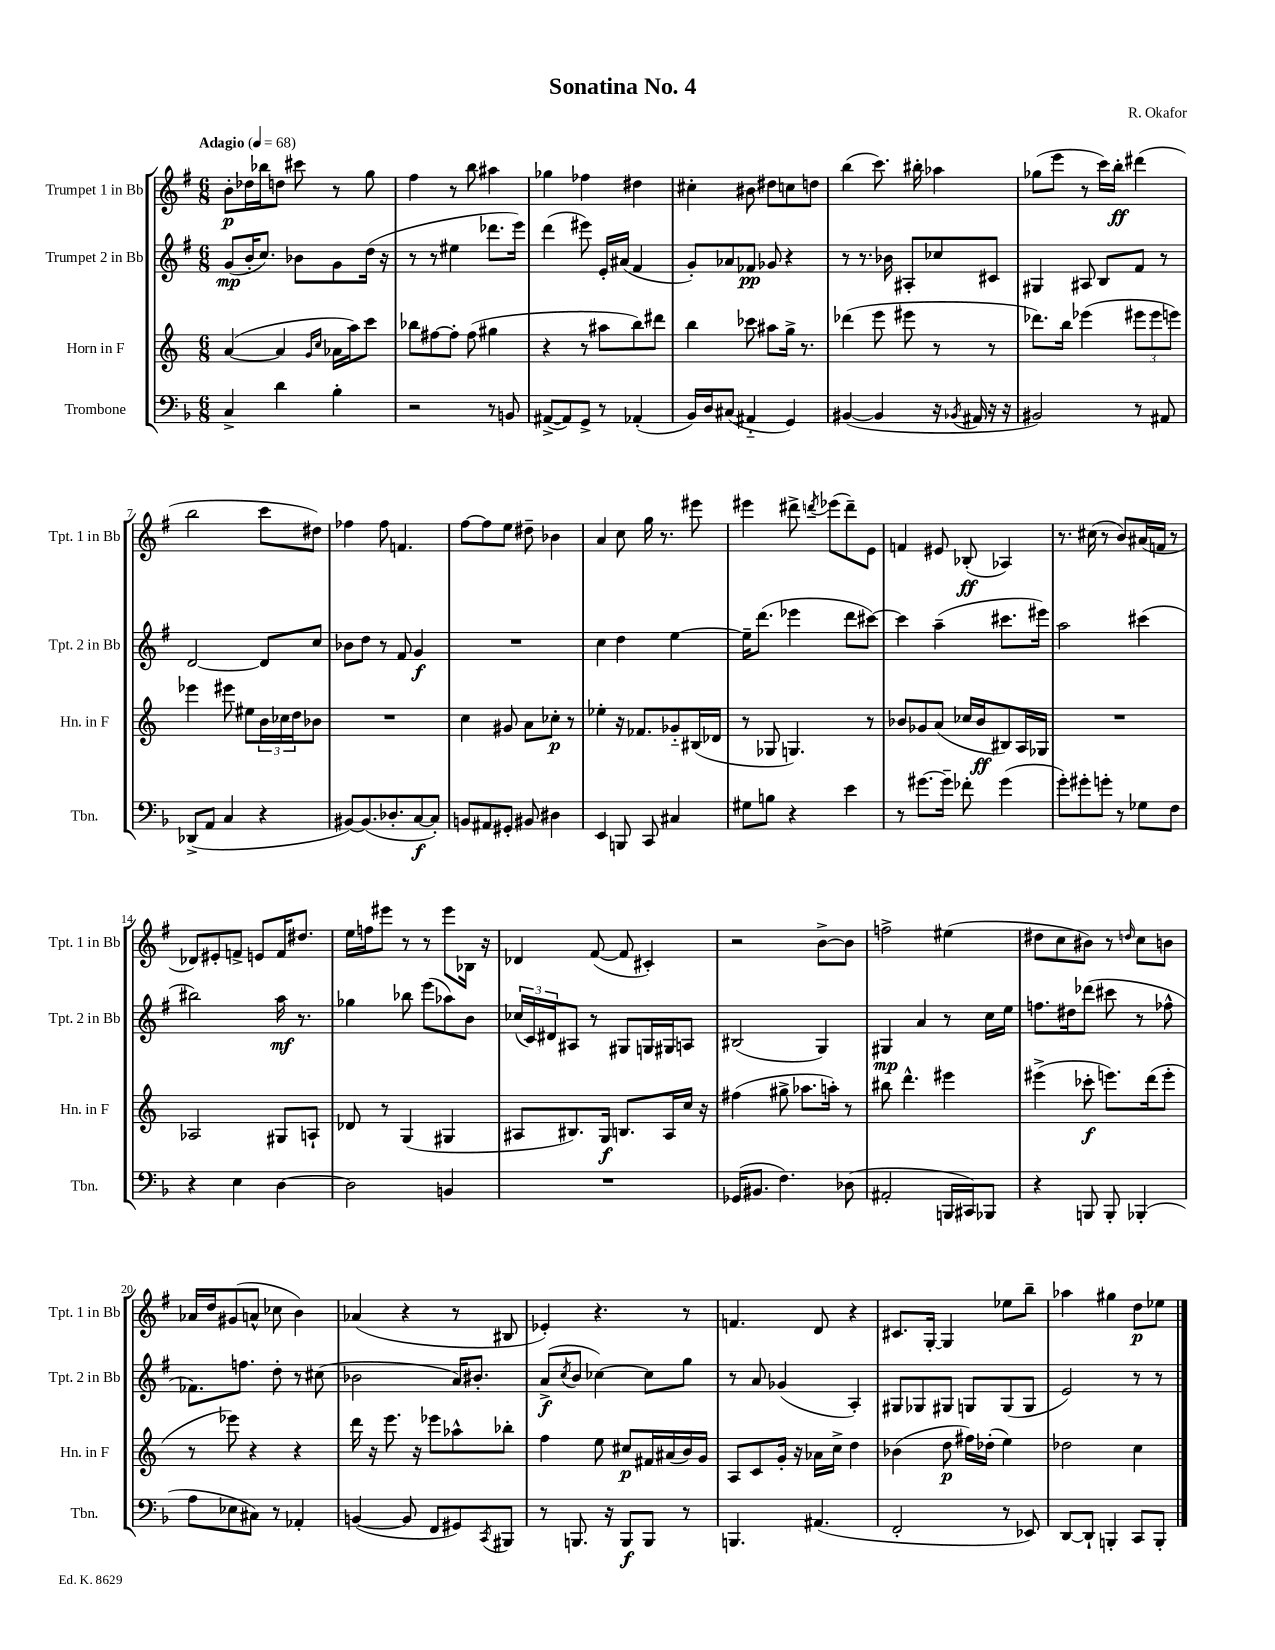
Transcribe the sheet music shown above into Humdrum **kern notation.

**kern	**dynam	**kern	**dynam	**kern	**dynam	**kern	**dynam
*part4	*part4	*part3	*part3	*part2	*part2	*part1	*part1
*staff4	*staff4	*staff3	*staff3	*staff2	*staff2	*staff1	*staff1
*I"Trombone	*	*I"Horn in F	*	*I"Trumpet 2 in Bb	*	*I"Trumpet 1 in Bb	*
*I'Tbn.	*	*I'Hn. in F	*	*I'Tpt. 2 in Bb	*	*I'Tpt. 1 in Bb	*
*clefF4	*	*clefG2	*	*clefG2	*	*clefG2	*
*k[b-]	*	*k[]	*	*k[f#]	*	*k[f#]	*
*M6/8	*	*M6/8	*	*M6/8	*	*M6/8	*
*MM68	*	*MM68	*	*MM68	*	*MM68	*
=1	=1	=1	=1	=1	=1	=1	=1
!	!	!	!	!	!	!LO:TX:a:B:t=Adagio	!
4C^/	.	([4a/	.	(8g/L	mp	8b'\L	p
.	.	.	.	16b'/K	.	16dd-X\L	.
.	.	.	.	8.cc/J)	.	16bb-X\J	.
4d\	.	4a/]	.	.	.	8ddn\J	.
.	.	.	.	8b-X\L	.	8ccc#X\	.
.	.	16qqg/LL	.	.	.	.	.
.	.	16qqcc/JJ	.	.	.	.	.
4B-'\	.	16a-X\LL	.	8g\	.	8r	.
.	.	16aa\J)	.	.	.	.	.
.	.	8ccc\J	.	(16dd\Jk	.	8gg\	.
.	.	.	.	16r	.	.	.
=2	=2	=2	=2	=2	=2	=2	=2
2r	.	8bb-X\L	.	8r	.	4ff#\	.
.	.	[8ff#X\	.	8r	.	.	.
.	.	8ff#'\J]	.	4ee#X\	.	8r	.
.	.	(8ff#\	.	.	.	8bb\	.
8r	.	4gg#X\	.	8.ddd-X\L	.	4aa#X\	.
8BBn/	.	.	.	.	.	.	.
.	.	.	.	16eee\Jk)	.	.	.
=3	=3	=3	=3	=3	=3	=3	=3
([8AA#X^/L	.	4r	.	(4ddd\	.	4gg-X\	.
8AA#/])	.	.	.	.	.	.	.
8GG^/J	.	8r	.	8eee#X\)	.	4ff-X\	.
8r	.	8aa#X\L	.	16e'/LL	.	.	.
.	.	.	.	(16a#X/JJ	.	.	.
(4AA-X'/	.	8bb\)	.	4f#/	.	4dd#X\	.
.	.	8ddd#X\J	.	.	.	.	.
=4	=4	=4	=4	=4	=4	=4	=4
16BB-/LL)	.	4bb\	.	8g'/L)	.	4cc#X'\	.
16D/J	.	.	.	.	.	.	.
(8C#X/J	.	.	.	8a-X/	.	.	.
4AA#X/	.	8ccc-X\	.	8f-X/J	pp	8b#X\	.
.	.	8aa#X\L	.	8g-X/	.	8dd#X\L	.
4GG/)	.	16gg^\Jk	.	4r	.	8ccn\	.
.	.	8.r	.	.	.	.	.
.	.	.	.	.	.	8ddn\J	.
=5	=5	=5	=5	=5	=5	=5	=5
([4BB#X/	.	(4ddd-X\	.	8r	.	(4bb\	.
.	.	.	.	8.r	.	.	.
4BB#/]	.	8eee\	.	.	.	8.ccc\)	.
.	.	.	.	16b-X\	.	.	.
.	.	8eee#X\	.	8A#X'/L	.	.	.
.	.	.	.	.	.	16bb#X'\	.
16r	.	8r	.	8cc-X/	.	4aa-X\	.
8qBB-X/	.	.	.	.	.	.	.
16AA#X/	.	.	.	.	.	.	.
16r	.	8r	.	8c#X/J	.	.	.
16r	.	.	.	.	.	.	.
=6	=6	=6	=6	=6	=6	=6	=6
2BB#X/)	.	8.ddd-X\L)	.	4G#X/	.	(8gg-X\L	.
.	.	.	.	.	.	8eee\J	.
.	.	16bb\Jk	.	.	.	.	.
.	.	(4eee-X\	.	8A#X/	.	8r	.
.	.	.	.	8B/L	.	16ccc\LL)	.
.	.	.	.	.	.	16bb'\JJ	ff
8r	.	12eee#X\L	.	8f#/J	.	(4ddd#X\	.
.	.	12eee#\	.	.	.	.	.
8AA#X/	.	.	.	8r	.	.	.
.	.	12eeen\J)	.	.	.	.	.
!!LO:LB:g=z
=7	=7	=7	=7	=7	=7	=7	=7
(8DD-X^/L	.	4eee-X\	.	[2d/	.	2bb\	.
8AA/J	.	.	.	.	.	.	.
4C/	.	8eee#X\	.	.	.	.	.
.	.	8ee#X\L	.	.	.	.	.
4r	.	24b\L	.	8d/L]	.	8ccc\L	.
.	.	24cc-X\	.	.	.	.	.
.	.	24dd\J	.	.	.	.	.
.	.	8b-X\J	.	8cc/J	.	8dd#X\J)	.
=8	=8	=8	=8	=8	=8	=8	=8
[8BB#X/L)	.	2.r	.	8b-X\L	.	4ff-X\	.
(8.BB#/]	.	.	.	8dd\J	.	.	.
.	.	.	.	8r	.	8ff-\	.
8.D-X'/	.	.	.	.	.	.	.
.	.	.	.	8f#/	.	4.fn/	.
[8C/	f	.	.	4g/	f	.	.
8C'/J])	.	.	.	.	.	.	.
=9	=9	=9	=9	=9	=9	=9	=9
8BBn/L	.	4cc\	.	2.r	.	[8ff#\L	.
8AA#X/	.	.	.	.	.	8ff#\]	.
8GG#X'/J	.	8g#X/	.	.	.	8ee\J	.
8BB#X/	.	8a\L	.	.	.	8dd#X~\	.
4D#X\	.	8cc-X'\J	p	.	.	4b-X\	.
.	.	8r	.	.	.	.	.
=10	=10	=10	=10	=10	=10	=10	=10
4EE/	.	4ee-X'\	.	4cc\	.	4a/	.
8BBBn/	.	16r	.	4dd\	.	8cc\	.
.	.	8.f-X/L	.	.	.	.	.
8CC/	.	.	.	.	.	16gg\	.
.	.	.	.	.	.	8.r	.
4C#X/	.	8g-X/	.	[4ee\	.	.	.
.	.	(16B#X/L	.	.	.	8eee#X\	.
.	.	16d-X/JJ	.	.	.	.	.
=11	=11	=11	=11	=11	=11	=11	=11
8G#X\L	.	8r	.	16ee~\KL]	.	4eee#X\	.
.	.	.	.	(8.ddd\J	.	.	.
8Bn\J	.	8G-X/	.	.	.	.	.
4r	.	4.Gn/)	.	4eee-X\	.	8ddd#X^\	.
.	.	.	.	.	.	8qdddn/	.
.	.	.	.	.	.	(8eee-X\L	.
4e\	.	.	.	8ddd\L	.	8ddd~\)	.
.	.	8r	.	[8ccc#X\J)	.	8e\J	.
=12	=12	=12	=12	=12	=12	=12	=12
8r	.	8b-X/L	.	4ccc#\]	.	4fn/	.
[8.g#X\L	.	8g-X/	.	.	.	.	.
.	.	(8a/J	.	(4aa~\	.	8e#X/	.
16g#~\Jk]	.	.	.	.	.	.	.
8f-X'\	.	16cc-X/LL	.	.	.	(8B-X'/	ff
.	.	16b-/J	ff	.	.	.	.
(4g#\	.	8B#X/)	.	8.ccc#X\L	.	4A-X/)	.
.	.	16A/L	.	.	.	.	.
.	.	16G-X/JJ	.	16eee#X\Jk)	.	.	.
=13	=13	=13	=13	=13	=13	=13	=13
8g'\L)	.	2.r	.	2aa\	.	8.r	.
8g#X'\	.	.	.	.	.	.	.
.	.	.	.	.	.	(16cc#X\	.
8gn'\J	.	.	.	.	.	8r	.
8r	.	.	.	.	.	8b/L)	.
8G-X\L	.	.	.	(4ccc#X\	.	(16a#X/L	.
.	.	.	.	.	.	16fn/JJ	.
8F\J	.	.	.	.	.	8r	.
!!LO:LB:g=z
=14	=14	=14	=14	=14	=14	=14	=14
4r	.	2A-X/	.	2bb#X\)	.	8d-X/L)	.
.	.	.	.	.	.	8e#X'/	.
4E\	.	.	.	.	.	8fn^/J	.
.	.	.	.	.	.	8en/L	.
[4D\	.	8G#X/L	.	16aa\	mf	16f/K	.
.	.	.	.	8.r	.	8.dd#X/J	.
.	.	8An`/J	.	.	.	.	.
=15	=15	=15	=15	=15	=15	=15	=15
2D\]	.	8d-X/	.	4gg-X\	.	16ee\LL	.
.	.	.	.	.	.	16ffn\J	.
.	.	8r	.	.	.	8eee#X\J	.
.	.	(4G/	.	8bb-X\	.	8r	.
.	.	.	.	(8eee\L	.	8r	.
4BBn/	.	4G#X/	.	8aa-X\)	.	8eee#\L	.
.	.	.	.	8b\J	.	16B-X\Jk	.
.	.	.	.	.	.	16r	.
=16	=16	=16	=16	=16	=16	=16	=16
2.r	.	8A#X/L	.	(24cc-X/LL	.	4d-X/	.
.	.	.	.	24c/)	.	.	.
.	.	.	.	24d#X/J	.	.	.
.	.	8.B#X/)	.	8A#X/J	.	.	.
.	.	.	.	8r	.	([8f#/	.
.	.	16G/Jk	f	.	.	.	.
.	.	8.Bn/L	.	8G#X/L	.	8f#/]	.
.	.	.	.	16Gn/L	.	4c#X'/)	.
.	.	16A#/L	.	16G#X/J	.	.	.
.	.	16cc/JJ	.	8An/J	.	.	.
.	.	16r	.	.	.	.	.
=17	=17	=17	=17	=17	=17	=17	=17
(16GG-X/KL	.	(4ff#X\	.	(2B#X/	.	2r	.
8.BB#X/J	.	.	.	.	.	.	.
4.F\)	.	8gg#X^\	.	.	.	.	.
.	.	8.aa-X\L	.	.	.	.	.
.	.	.	.	4G/)	.	[8b^\L	.
.	.	16aan'\Jk)	.	.	.	.	.
(8D-X\	.	8r	.	.	.	8b\J]	.
=18	=18	=18	=18	=18	=18	=18	=18
2AA#X'/	.	8bb#X\	.	4G#X/	mp	2ffn^\	.
.	.	4.ddd^^\	.	.	.	.	.
.	.	.	.	4a/	.	.	.
16BBBn/LL	.	4eee#X\	.	8r	.	(4ee#X\	.
16CC#X/J)	.	.	.	.	.	.	.
8BBB-X/J	.	.	.	16cc\LL	.	.	.
.	.	.	.	16ee\JJ	.	.	.
=19	=19	=19	=19	=19	=19	=19	=19
4r	.	(4eee#X^\	.	8.ffn\L	.	8dd#X\L	.
.	.	.	.	.	.	8cc\	.
.	.	.	.	16dd#X\k	.	.	.
8BBBn/	.	8ccc-X'\	f	(8ddd-X\J	.	8b#X\J)	.
8BBB'/	.	8.eeen\L)	.	8ccc#X\	.	8r	.
.	.	.	.	.	.	16qqddn/	.
(4BBB-X'/	.	.	.	8r	.	8cc\L	.
.	.	(16ddd\k	.	.	.	.	.
.	.	8eee'\J	.	8ff-X^^\	.	8bn\J	.
!!LO:LB:g=z
=20	=20	=20	=20	=20	=20	=20	=20
8A\L	.	8r	.	8.f-X\L)	.	16a-X/LL	.
.	.	.	.	.	.	16dd/J	.
8E-X\	.	8eee-X\)	.	.	.	(8g#X/	.
.	.	.	.	8.ffn\J	.	.	.
8C#X\J)	.	4r	.	.	.	8an^^/J	.
8r	.	.	.	8dd'\	.	8cc-X\	.
4AA-X'/	.	4r	.	8r	.	4b\)	.
.	.	.	.	(8cc#X\	.	.	.
=21	=21	=21	=21	=21	=21	=21	=21
([4BBn/	.	16ddd\	.	2b-X\	.	(4a-X/	.
.	.	16r	.	.	.	.	.
.	.	8.eee\	.	.	.	.	.
8BB/]	.	.	.	.	.	4r	.
.	.	16r	.	.	.	.	.
8FF/L	.	8eee-X\L	.	.	.	.	.
8GG#X/)	.	8aa-X^^\	.	16a/KL)	.	8r	.
.	.	.	.	8.b#X'/J	.	.	.
8qCC/	.	.	.	.	.	.	.
8BBB#X/J	.	8bb-X'\J	.	.	.	8B#X/	.
=22	=22	=22	=22	=22	=22	=22	=22
8r	.	4ff\	.	(8a^/L	f	4e-X'/)	.
.	.	.	.	8qcc/	.	.	.
8.BBBn/	.	.	.	8b/J	.	.	.
.	.	8ee\	.	[4cc-X\)	.	4.r	.
16r	.	.	.	.	.	.	.
8BBB/L	f	8cc#X/L	p	.	.	.	.
8BBB/J	.	16f#X/L	.	8cc-\L]	.	.	.
.	.	(16a#X/	.	.	.	.	.
8r	.	16b/)	.	8gg\J	.	8r	.
.	.	16g/JJ	.	.	.	.	.
=23	=23	=23	=23	=23	=23	=23	=23
4.BBBn/	.	8A/L	.	8r	.	4.fn/	.
.	.	8c/	.	8a/	.	.	.
.	.	16g'/Jk	.	(4g-X/	.	.	.
.	.	16r	.	.	.	.	.
(4.AA#X/	.	16a-X\LL	.	.	.	8d/	.
.	.	16cc^\JJ	.	.	.	.	.
.	.	4dd\	.	4A'/)	.	4r	.
=24	=24	=24	=24	=24	=24	=24	=24
2FF'/	.	(4b-X\	.	8G#X/L	.	8.c#X/L	.
.	.	.	.	8G-X/	.	.	.
.	.	.	.	.	.	[16G'/Jk	.
.	.	8dd\	p	8G#X/J	.	4G/]	.
.	.	16ff#X\LL)	.	8Gn/L	.	.	.
.	.	(16dd-X'\JJ	.	.	.	.	.
8r	.	4ee\)	.	(8G/	.	8ee-X\L	.
8EE-X/)	.	.	.	8G/J	.	8bb~\J	.
=25	=25	=25	=25	=25	=25	=25	=25
[8DD/L	.	2dd-X\	.	2e/)	.	4aa-X\	.
8DD`/J]	.	.	.	.	.	.	.
4BBBn'/	.	.	.	.	.	4gg#X\	.
8CC/L	.	4cc\	.	8r	.	8dd\L	p
8BBB'/J	.	.	.	8r	.	8ee-X\J	.
==	==	==	==	==	==	==	==
*-	*-	*-	*-	*-	*-	*-	*-
